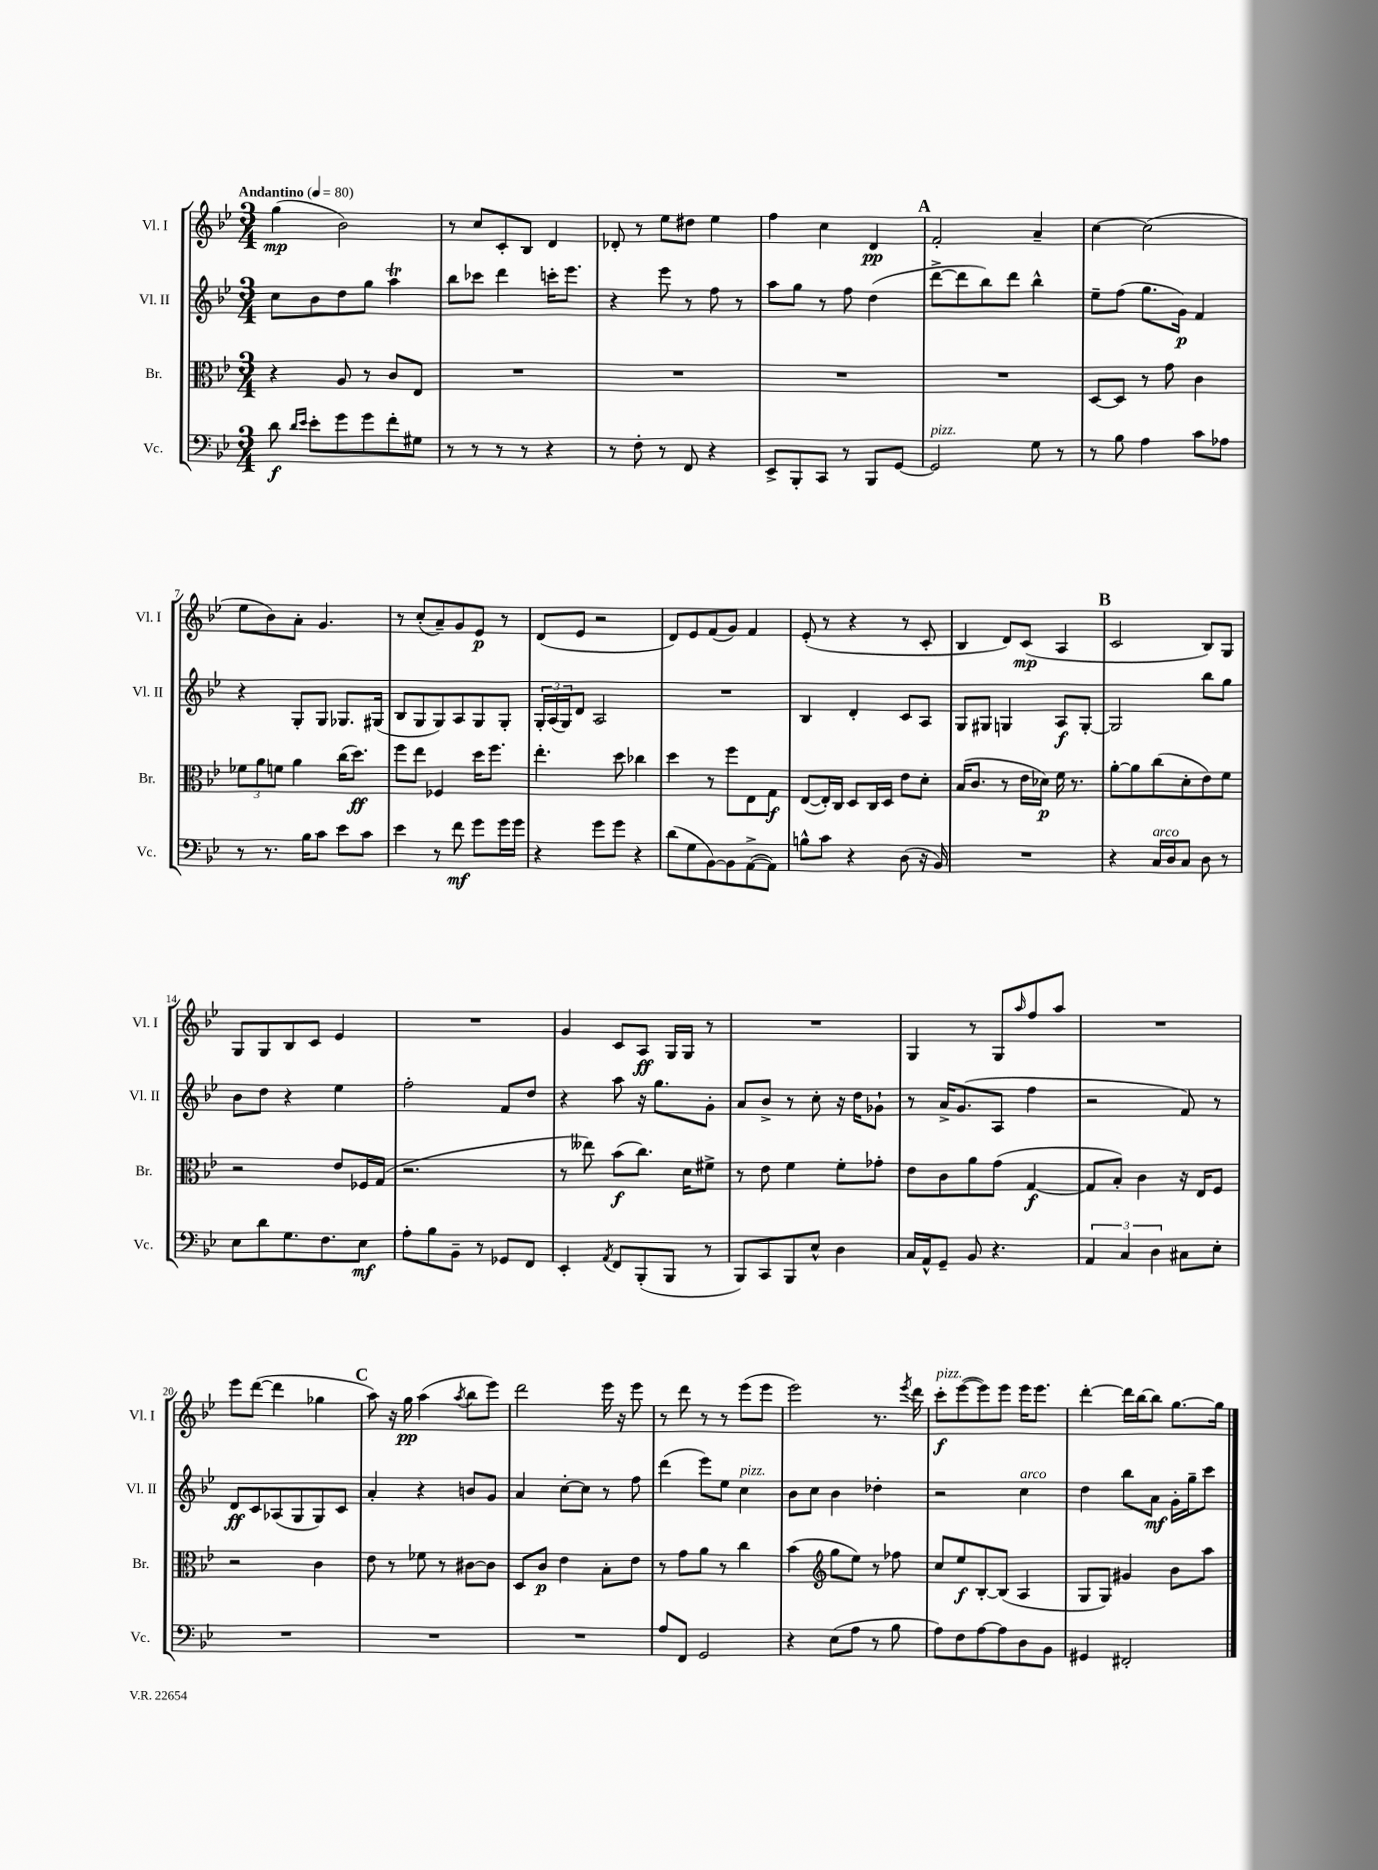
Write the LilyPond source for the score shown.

<<
\new StaffGroup <<
\new Staff = "s0" \with { instrumentName = "Vl. I" shortInstrumentName = "Vl. I" } {
    \clef treble \key bes \major \numericTimeSignature \time 3/4 \tempo "Andantino" 4 = 80
    g''4\mp( bes'2) |
    r8 c''8 c'8-. bes8 d'4 |
    des'8-. r8 ees''8 dis''8 ees''4 |
    f''4 c''4 d'4\pp |
    \mark \markup { \bold "A" } f'2-. a'4-- |
    c''4~ c''2( |
    ees''8 bes'8) a'8-. g'4. |
    r8 c''8-.( a'8--) g'8 ees'8\p r8 |
    d'8( ees'8 r2 |
    d'8) ees'8 f'8( g'8) f'4 |
    ees'8-.( r8 r4 r8 c'8-. |
    bes4 d'8) c'8\mp( a4 |
    \mark \markup { \bold "B" } c'2 bes8) g8 |
    g8 g8 bes8 c'8 ees'4 |
    R2. |
    g'4 c'8 a8\ff g16 g16 r8 |
    R2. |
    g4 r8 g8 \grace { a''16 } f''8 a''8 |
    R2. |
    ees'''8 d'''8~( d'''4 ges''4 |
    \mark \markup { \bold "C" } a''8) r16 g''16\pp a''4( \acciaccatura { a''8 } bes''8 ees'''8) |
    d'''2 ees'''16 r16 ees'''8 |
    r8 d'''8 r8 r8 ees'''8( ees'''8 |
    ees'''2) r8. \acciaccatura { ees'''8 } d'''16 |
    c'''8-.\f^\markup { \italic "pizz." } ees'''8~( ees'''8) ees'''8 ees'''16 ees'''8. |
    d'''4~-. d'''16 bes''16~ bes''8 g''8.~ g''16 \bar "|." |
}
\new Staff = "s1" \with { instrumentName = "Vl. II" shortInstrumentName = "Vl. II" } {
    \clef treble \key bes \major \numericTimeSignature \time 3/4
    c''8 bes'8 d''8 g''8 a''4\trill |
    bes''8 ces'''8 d'''4 c'''16-. ees'''8. |
    r4 ees'''8 r8 f''8 r8 |
    a''8 g''8 r8 f''8 d''4( |
    \mark \markup { \bold "A" } d'''8~-> d'''8 bes''8) d'''8 bes''4-^ |
    ees''8-- f''8( g''8. g'16\p) f'4 |
    r4 g8-. g8 ges8. gis16( |
    bes8 g8 g8) a8 g8 g8-. |
    \tuplet 3/2 { g16-. a16( g16) } d'8 a2 |
    R2. |
    bes4 d'4-. c'8 a8 |
    g8 gis8 g4 a8\f g8~-. |
    \mark \markup { \bold "B" } g2 bes''8 g''8 |
    bes'8 d''8 r4 ees''4 |
    f''2-. f'8 d''8 |
    r4 a''8 r16 g''8. g'8-. |
    a'8 bes'8-> r8 c''8-. r16 d''16 ges'8-! |
    r8 a'16-> g'8.( a8 f''4 |
    r2 f'8) r8 |
    d'8\ff c'8 aes8( g8 g8) c'8 |
    \mark \markup { \bold "C" } a'4-. r4 b'8 g'8 |
    a'4 c''8~-. c''8 r8 f''8 |
    d'''4( ees'''8) ees''8 c''4^\markup { \italic "pizz." } |
    bes'8 c''8 bes'4 des''4-. |
    r2 c''4^\markup { \italic "arco" } |
    d''4 bes''8 a'8\mf g'16-. g''16-- c'''8 \bar "|." |
}
\new Staff = "s2" \with { instrumentName = "Br." shortInstrumentName = "Br." } {
    \clef alto \key bes \major \numericTimeSignature \time 3/4
    r4 a8 r8 c'8 ees8 |
    R2. |
    R2. |
    R2. |
    \mark \markup { \bold "A" } R2. |
    d8~ d8 r8 g'8 c'4 |
    \tuplet 3/2 { fes'8 a'8 f'8 } a'4 c''16( d''8.\ff) |
    f''8 ees''8 fes4 d''16 f''8. |
    ees''4.-. d''8 ces''4 |
    d''4 r8 f''8 ees8 g8\f |
    ees8~( ees16-.) c16 d8 c16 d16 ees'8 d'8-. |
    bes16( c'8. r8 ees'16 des'16\p) f'16 r8. |
    \mark \markup { \bold "B" } a'8~-. a'8 c''8( d'8-. ees'8) f'8 |
    r2 ees'8 fes16 g16( |
    r2. |
    r8 eeses''8) bes'8\f( c''8.) d'16 fis'8-> |
    r8 ees'8 f'4 f'8-. ges'8-. |
    ees'8 c'8 a'8 g'8( g4~\f |
    g8 bes8-.) c'4 r16 ees16 f8 |
    r2 c'4 |
    \mark \markup { \bold "C" } ees'8 r8 fes'8 r8 cis'8~ cis'8 |
    d8 c'8\p ees'4 bes8-. ees'8 |
    r8 g'8 a'8 r8 c''4 |
    bes'4( \clef treble g''8 ees''8) r8 fes''8 |
    c''8 ees''8\f bes8~-. bes8( a4 |
    g8 g8) gis'4 bes'8 a''8 \bar "|." |
}
\new Staff = "s3" \with { instrumentName = "Vc." shortInstrumentName = "Vc." } {
    \clef bass \key bes \major \numericTimeSignature \time 3/4
    d'8\f \grace { d'16 ees'16 } ees'8-. g'8 g'8 f'8-. gis8 |
    r8 r8 r8 r8 r4 |
    r8 f8-. r8 f,8 r4 |
    ees,8-> bes,,8-. c,8 r8 bes,,8 g,8~ |
    \mark \markup { \bold "A" } g,2^\markup { \italic "pizz." } g8 r8 |
    r8 bes8 a4 c'8 aes8 |
    r8 r8. bes16 c'8 ees'8 c'8 |
    ees'4 r8 f'8\mf g'8 g'16 g'16 |
    r4 g'8 g'8 r4 |
    d'8( g8 bes,8~) bes,8 a,8~->( a,8) |
    b8-^ c'8 r4 d8( r16 bes,16) |
    R2. |
    \mark \markup { \bold "B" } r4 c16^\markup { \italic "arco" } d16 c8 d8 r8 |
    ees8 d'8 g8. f8. ees8\mf |
    a8-. bes8 bes,8-- r8 ges,8 f,8 |
    ees,4-. \acciaccatura { a,8 } f,8 bes,,8-.( bes,,8 r8 |
    bes,,8) c,8 bes,,8 ees8-^ d4 |
    c16 a,16-^ g,8-- bes,8 r4. |
    \tuplet 3/2 { a,4 c4 d4 } cis8 ees8-. |
    R2. |
    \mark \markup { \bold "C" } R2. |
    R2. |
    a8 f,8 g,2 |
    r4 ees8( a8 r8 bes8 |
    a8) f8 a8~ a8 d8 bes,8 |
    gis,4 fis,2-. \bar "|." |
}
>>
>>
